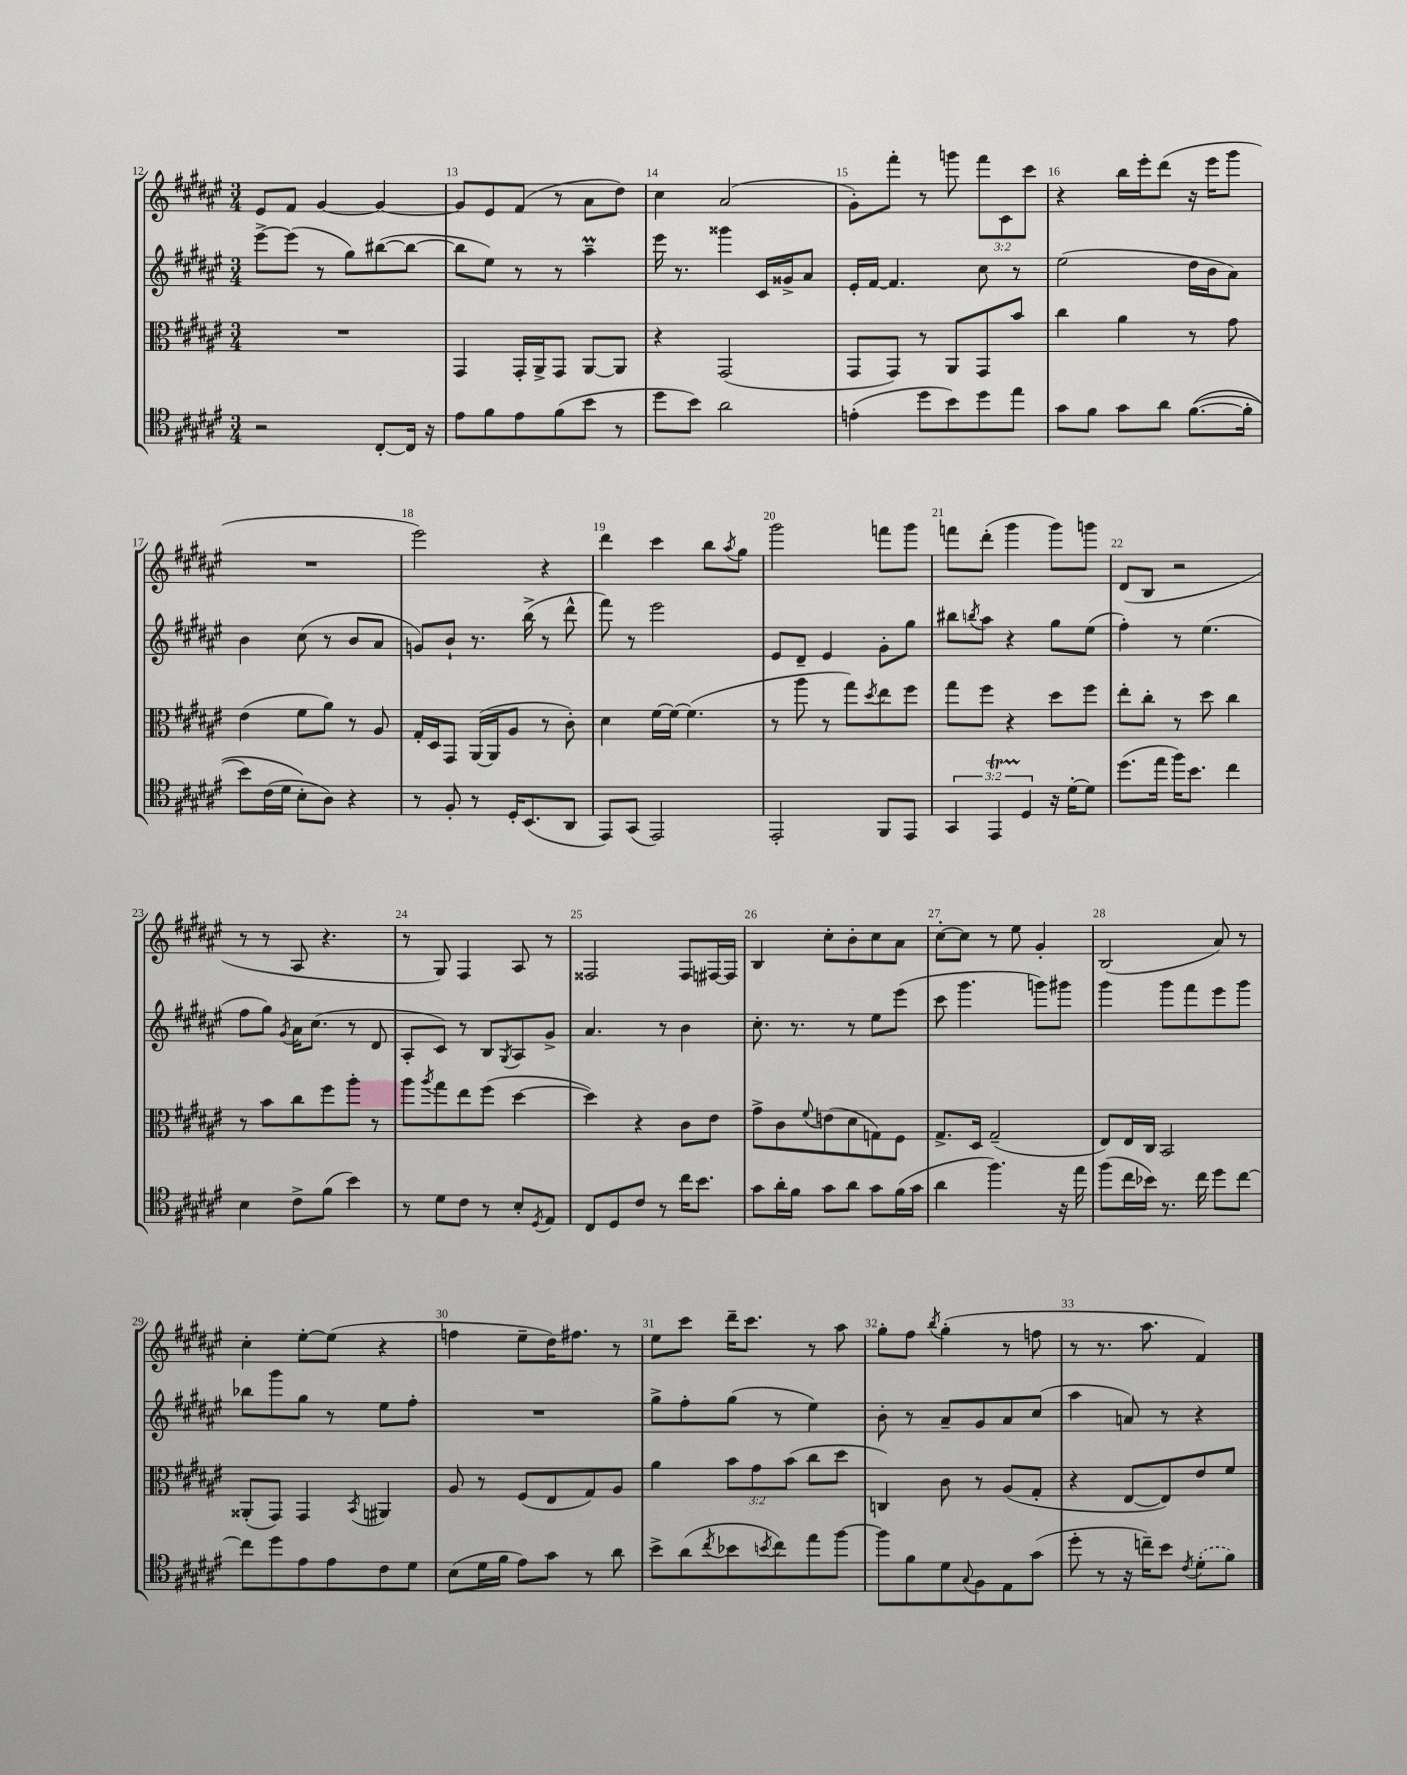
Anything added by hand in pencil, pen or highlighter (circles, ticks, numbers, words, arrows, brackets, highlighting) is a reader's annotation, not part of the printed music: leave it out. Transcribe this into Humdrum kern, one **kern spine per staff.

**kern	**kern	**kern	**kern
*staff4	*staff3	*staff2	*staff1
*clefC4	*clefC3	*clefG2	*clefG2
*k[f#c#g#d#a#e#]	*k[f#c#g#d#a#e#]	*k[f#c#g#d#a#e#]	*k[f#c#g#d#a#e#]
*M3/4	*M3/4	*M3/4	*M3/4
2r	2.r	[8eee#^\L	8e#/L
.	.	(8eee#\]J	8f#/J
.	.	8r	[4g#/
.	.	8gg#\L)	.
[8C#'/L	.	([8bb#\	4g#/_
16C#/]Jk	.	8bb#\_J	.
16r	.	.	.
=	=	=	=
8e#\L	4GG#/	8bb#\]L	8g#/]L
8f#\	.	8ee#\J)	8e#/
8e#\	16GG#'/LL	8r	(8f#/J
.	16AA#^/J	.	.
(8f#\	8GG#/J	8r	8r
8b\J	[8AA#/L	4aa#~\	8a#\L
8r	8AA#/]J	.	8dd#\J)
=	=	=	=
8dd#\L	4r	16eee#\	4cc#\
.	.	8.r	.
8b\J)	.	.	.
2a#\	(2GG#/	4ggg##\	(2a#/
.	.	16c#/LL	.
.	.	16g##^/J	.
.	.	8a#/J	.
=	=	=	=
(4e'\	8GG#/L	16e#'/LL	8g#'\L)
.	.	[16f#/JJ	.
.	8GG#/J)	4.f#/]	8fff#'\J
8dd#\L	8r	.	8r
8b\)	8AA#/L	.	8ggg\
8dd#\	8GG#/	8cc#\	12fff#\L
.	.	.	12c#\
8ee#\J	8b/J	8r	.
.	.	.	12ccc#\J
=	=	=	=
8g#\L	4cc#\	(2ee#\	4r
8f#\J	.	.	.
8g#\L	4a#\	.	16bb\LL
.	.	.	16eee#'\J
8a#\J	.	.	(8ddd#\J
&(([8.f#\L	8r	16dd#\LL	16r
.	.	16b\J	16eee#\LK
.	8g#\	8a#\J)	8ggg#\J
16f#'\]Jk	.	.	.
=	=	=	=
8b\L)	(4e#\	4b\	2.r
(16c#\L	.	.	.
16d#\JJ	.	.	.
8B'\L&)	8f#\L	(8cc#\	.
8A#\J)	8a#\J)	8r	.
4r	8r	8b/L	.
.	8A#/	8a#/J	.
=	=	=	=
8r	16G#'/LL	8g/L)	2eee#\)
.	16D#/J	.	.
8F#'/	8GG#/J	8b`/J	.
8r	([16AA#/LL	8.r	.
.	16AA#/]J	.	.
16D#'/LK	8A#/J	.	.
(8.BB/	.	(16bb^\	.
.	8r	8r	4r
8AA#/J	8c#'\)	8ddd#^^\	.
=	=	=	=
8EE#/L)	4d#\	8fff#\)	4ddd#\
(8GG#/J	.	8r	.
2EE#/)	[16f#\LL	2eee#\	4ccc#\
.	16f#\_JJ	.	.
.	(4.f#\]	.	.
.	.	.	8bb\L
.	.	.	8qaa#/
.	.	.	8gg#\J
=	=	=	=
2EE#'/	8r	8e#/L	2ggg#\
.	8aa#\	8d#~/J	.
.	8r	4e#/	.
.	8gg#\L)	.	.
.	8qdd#/	.	.
8FF#/L	8ee#\	8g#'\L	8fff\L
8EE#/J	8ff#\J	8gg#\J	8ggg#\J
=	=	=	=
6GG#/	8gg#\L	8bb#\L	8fff\L
.	.	8qbb/	.
.	8ff#\J	8aa#\J	(8ddd#'\J
6EE#/	.	.	.
.	4r	4r	4ggg#\
6D#/	.	.	.
16r	8dd#\L	8gg#\L	8ggg#\L)
[16d#'\LK	.	.	.
8d#\]J	8ff#\J	(8ee#\J	8ggg\J
=	=	=	=
(8.dd#\L	8ee#'\L	4ff#'\)	(8d#/L
.	8cc#'\J	.	8B/J
16ee#\Jk	.	.	.
16ff#\LK)	8r	8r	2r
8.b\J	.	.	.
.	8dd#\	(4.ee#\	.
4cc#\	4cc#\	.	.
=	=	=	=
4B\	8r	8ff#\L	8r
.	8b\L	8gg#\J)	8r
.	.	8qg#/	.
8c#^\L	8cc#\	16a#\LK	8A#/
.	.	(8.cc#\J	.
(8f#\J	8ff#\	.	4.r
4b\)	8aa#'\J	8r	.
.	8r	8d#/	.
=	=	=	=
8r	8aa#\L	8A#'/L	8r
.	8qaa#/	.	.
8d#\L	8gg#\	8c#/J)	8G#/)
8c#\J	8ee#\	8r	4F#/
8r	(8ff#\J	8B/L	.
.	.	8qG#/	.
8B'/L	[4dd#\	8A#/	8A#/
8qD#/	.	.	.
8E#/J	.	8g#^/J	8r
=	=	=	=
8C#/L	4dd#\])	4.a#/	2F##/
8D#/	.	.	.
8c#/J	4r	.	.
8r	.	8r	.
16cc#\LK	8c#\L	4b\	8F##/L
8.b\J	.	.	.
.	8e#\J	.	[16F#/L
.	.	.	16F#/]JJ
=	=	=	=
8g#\L	8g#^\L	8.cc#'\	4B/
16a#'\L	8c#\	.	.
16f#\JJ	.	8.r	.
.	8qqf#/	.	.
8g#\L	(8e\	.	8cc#'\L
8a#\J	8d#\	8r	8b'\
8g#\L	8G\)	8ee#\L	8cc#\
(16f#\L	8F#\J	(8eee#\J	8a#\J
16g#\JJ	.	.	.
=	=	=	=
4a#\	8.G#^/L	8ccc#\	[8cc#'\L
.	.	4.ggg#\	8cc#\]J
.	16D#/Jk	.	.
4.ff#\)	(2G#~/	.	8r
.	.	.	8ee#\
.	.	8ggg\L)	4g#'/
16r	.	8ggg#\J	.
16ee#\	.	.	.
=	=	=	=
(8ff#\L	8E#/L)	4ggg#\	(2B/
16cc#\L	16E#/L	.	.
16b-\JJ)	16C#/JJ	.	.
8.r	2BB/	8ggg#\L	.
.	.	8fff#\	.
16cc#\	.	.	.
8dd#\L	.	8eee#\	8a#/)
[8cc#\J	.	8ggg#\J	8r
=	=	=	=
8cc#\]L	(8AA##'/L	8bb-\L	4cc#'\
8dd#\	8GG#/J)	8ggg#\	.
8e#\	4GG#/	8gg#\J	[8ee#'\L
8e#\	.	8r	(8ee#\]J
.	8qBB/	.	.
8c#\	4AA#/	8ee#\L	4r
8d#\J	.	8ff#'\J	.
=	=	=	=
(8B\L	8A#/	2.r	4ff\
16d#\L	8r	.	.
16f#\JJ	.	.	.
8e#\L)	(8F#/L	.	8ee#~\L
8g#\J	8E#/	.	16dd#\K)
.	.	.	8.ff#\J
8r	8G#/)	.	.
8a#\	8A#/J	.	8r
=	=	=	=
8b^\L	4a#\	8gg#^\L	8ee#\L
(8a#\	.	8ff#'\	8ccc#\J
8qcc#/	.	.	.
8b-\	12b\L	(8gg#\J	16ddd#~\LK
.	.	.	8.ccc#\J
.	12g#\	.	.
8qb/	.	.	.
8cc#\)	.	8r	.
.	(12b\J	.	.
8ee#\	8cc#\L	4ee#\)	8r
[8ff#\J	8dd#\J	.	8aa#\
=	=	=	=
8ff#\]L	4C/)	8b'\	8gg#'\L
8f#\	.	8r	8ff#\J
.	.	.	8qbb/
8d#\	8c#\	8a#~/L	(4gg#'\
8qqG#/	.	.	.
8F#\	8r	8g#/	.
8E#\	(8A#/L	8a#/	8r
(8g#\J	8G#'/J	(8cc#/J	8ff\
=	=	=	=
8dd#'\	4r	4aa#\	8r
8r	.	.	8.r
16r	[8E#/L	8a/)	.
16cc~\LK)	.	.	8.aa#\
8b\J	8E#/])	8r	.
8qc#/	.	.	.
(8d#'\L	8e#/	4r	4f#/)
8f#\J)	8f#/J	.	.
==	==	==	==
*-	*-	*-	*-
